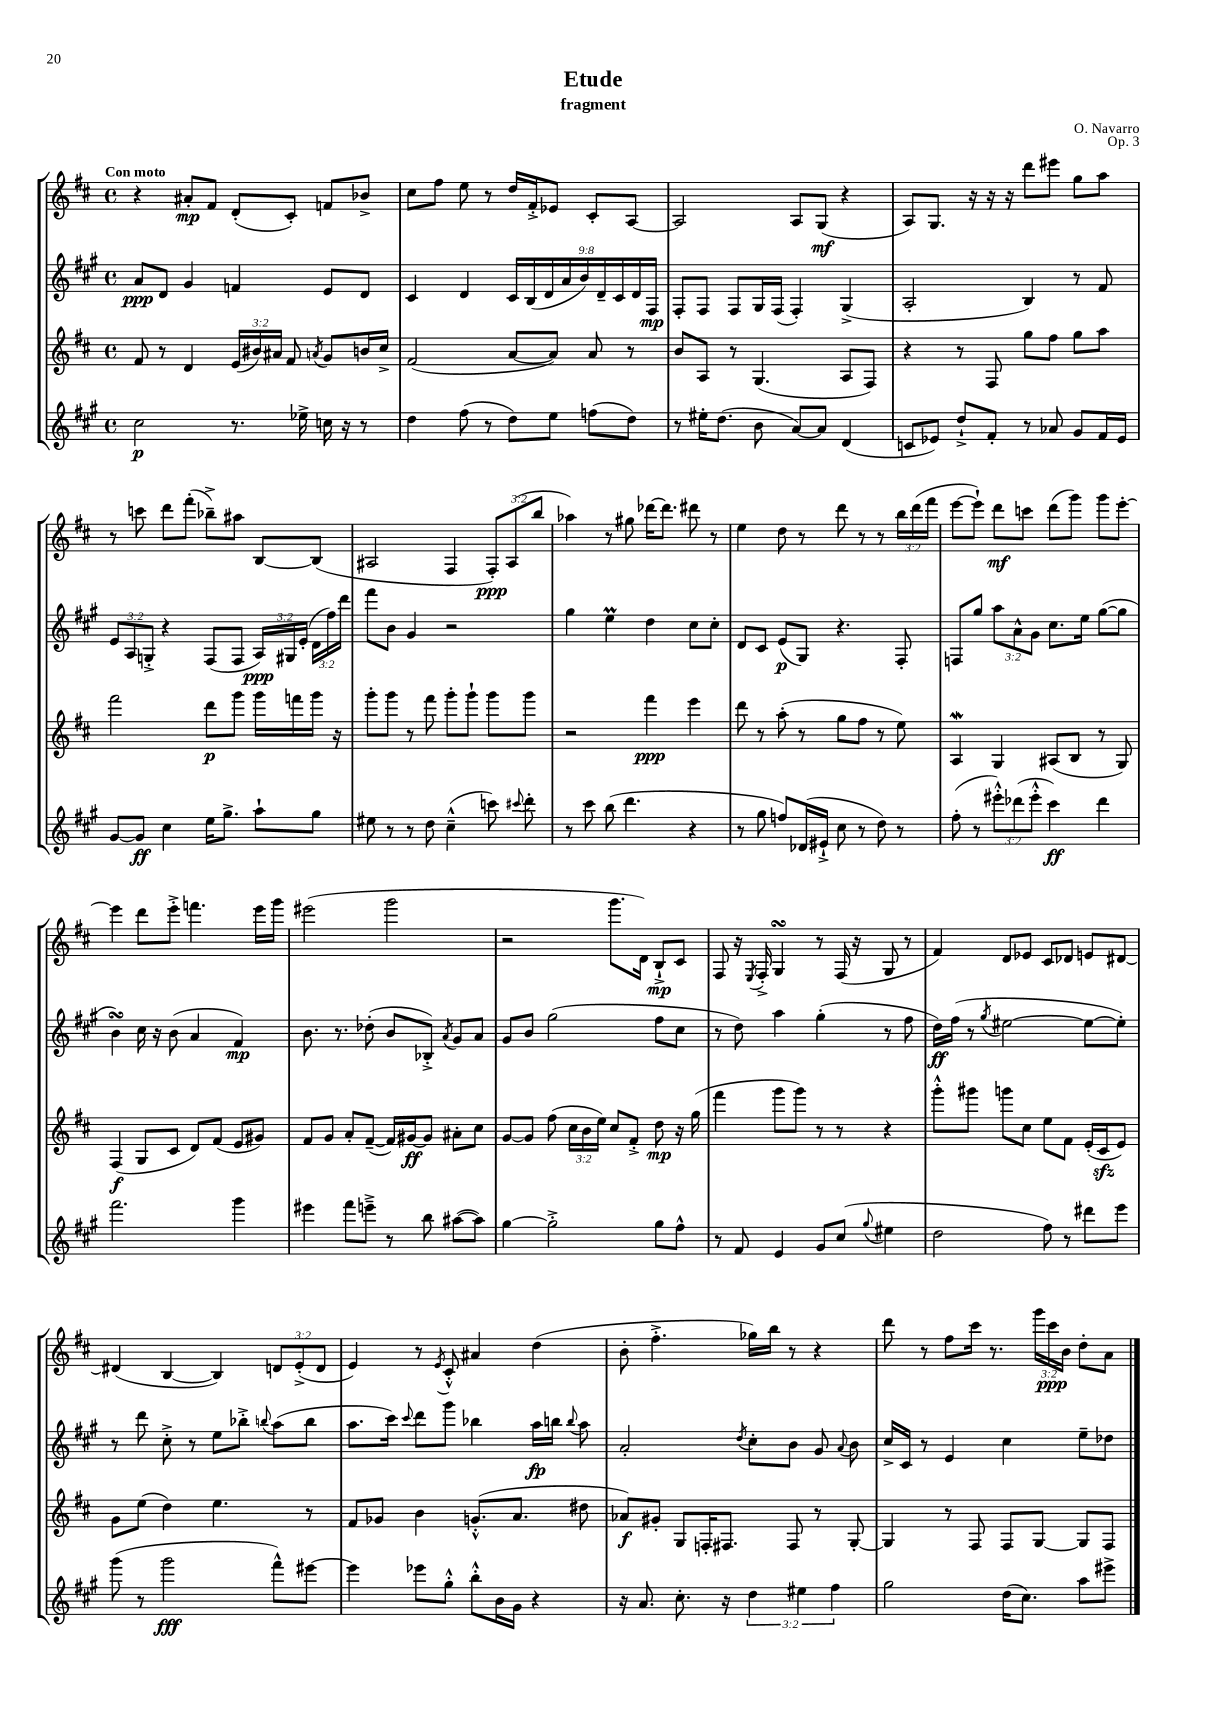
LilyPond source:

\header { title = "Etude" composer = "O. Navarro" subtitle = "fragment" opus = "Op. 3" }
<<
\new StaffGroup <<
\new Staff = "s0" {
    \clef treble \key d \major \defaultTimeSignature \time 4/4 \override Staff.TupletNumber.text = #tuplet-number::calc-fraction-text \tempo "Con moto"
    \autoBeamOff r4 ais'8[-.\mp fis'8] d'8[-.( cis'8]-.) f'8[ bes'8]-> |
    cis''8[ fis''8] e''8 r8 d''16[ fis'16-.-> ees'8] cis'8[-. a8]~ |
    a2 a8[ g8]\mf( r4 |
    a8[) g8.] r16 r16 r16 d'''8[ eis'''8] g''8[ a''8] |
    r8 c'''8 d'''8[ fis'''8]-.( bes''8[--->) ais''8] b8[~ b8]( |
    ais2 fis4 \tuplet 3/2 { fis8[-.\ppp) ais8( b''8] } |
    aes''4) r8 gis''8 des'''16[~ des'''8.] dis'''8 r8 |
    e''4 d''8 r8 d'''8 r8 r8 \tuplet 3/2 { b''16[ d'''16( fis'''16] } |
    e'''8[~ e'''8]-!) d'''8[\mf c'''8] d'''8[( g'''8]) g'''8[ e'''8]~-. |
    e'''4 d'''8[ e'''8]-.-> f'''4. e'''16[ g'''16] |
    eis'''2( g'''2 |
    r2 g'''8.[ d'16]) b8[-!->\mp cis'8] |
    fis8 r16 \acciaccatura { e8 } fis16-.-> g4\turn r8 fis16( r16 g8 r8 |
    fis'4) d'8[ ees'8] cis'8[ des'8] e'8[ dis'8]~ |
    dis'4( b4~ b4) \tuplet 3/2 { d'8[ e'8-.->( d'8] } |
    e'4) r8 \acciaccatura { e'8 } cis'8-.-^ ais'4 d''4( |
    b'8-. fis''4.-.-> ges''16[) b''16] r8 r4 |
    d'''8 r8 fis''8[ cis'''16] r8. \tuplet 3/2 { g'''16[ cis'''16\ppp b'16] } d''8[-. a'8] \bar "|." |
}
\new Staff = "s1" {
    \clef treble \key a \major \defaultTimeSignature \time 4/4 \override Staff.TupletNumber.text = #tuplet-number::calc-fraction-text
    \autoBeamOff a'8[\ppp d'8] gis'4 f'4 e'8[ d'8] |
    cis'4 d'4 \tuplet 9/8 { cis'16[ b16( d'16 a'16 b'16) d'16-- cis'16 d'16 fis16]\mp } |
    fis8[-. fis8] fis8[ gis16 fis16]( fis4-.) gis4->( |
    a2-. b4) r8 fis'8 |
    \tuplet 3/2 { e'8[ a8 g8]-.-> } r4 fis8[( fis8] \tuplet 3/2 { a16[\ppp) gis16 e'16]-.( } \tuplet 3/2 { d'16[ fis''16) d'''16] } |
    fis'''8[ b'8] gis'4 r2 |
    gis''4 e''4\prall d''4 cis''8[ cis''8]-. |
    d'8[ cis'8] e'8[\p( gis8]) r4. fis8-. |
    f8[ gis''8] \tuplet 3/2 { a''8[ a'8-^ gis'8] } cis''8.[ e''16] gis''8[~( gis''8] |
    b'4\turn) cis''16 r16 b'8( a'4 fis'4\mp) |
    b'8. r8. des''8-.( b'8[ bes8]-.->) \acciaccatura { a'8 } gis'8[ a'8] |
    gis'8[ b'8] gis''2( fis''8[ cis''8] |
    r8 d''8) a''4 gis''4-.( r8 fis''8 |
    d''16[\ff) fis''16]( r8 \acciaccatura { gis''8 } eis''2~ eis''8[~ eis''8]-.) |
    r8 d'''8 cis''8-.-> r8 e''8[ bes''8]-.-> \appoggiatura { b''8 } a''8[( b''8] |
    a''8.[ cis'''16]) \appoggiatura { cis'''8 } d'''8[ gis'''8] bes''4 a''16[\fp b''16] \appoggiatura { b''8 } a''8 |
    a'2-. \acciaccatura { d''8 } cis''8[-. b'8] gis'8 \appoggiatura { a'8 } b'8 |
    cis''16[-> cis'16] r8 e'4 cis''4 e''8[-- des''8] \bar "|." |
}
\new Staff = "s2" {
    \clef treble \key d \major \defaultTimeSignature \time 4/4 \override Staff.TupletNumber.text = #tuplet-number::calc-fraction-text
    \autoBeamOff fis'8 r8 d'4 \tuplet 3/2 { e'16[( bis'16) ais'16] } fis'8 \acciaccatura { a'8 } g'8[ b'16 cis''16]-> |
    fis'2( a'8[~ a'8]) a'8 r8 |
    b'8[ a8] r8 g4.( a8[ fis8]) |
    r4 r8 fis8 g''8[ fis''8] g''8[ a''8] |
    fis'''2 d'''8[\p g'''8] g'''16[ f'''16 g'''16] r16 |
    g'''8[-. g'''8] r8 fis'''8 g'''8[-. g'''8]-! g'''8[ g'''8] |
    r2 fis'''4\ppp e'''4 |
    d'''8 r8 a''8-.( r8 g''8[ fis''8] r8 e''8) |
    a4\mordent g4 ais8[( b8] r8 g8) |
    fis4\f( g8[ cis'8] d'8[) fis'8]( e'8[ gis'8]) |
    fis'8[ g'8] a'8[-. fis'8]~--( fis'16[) gis'16~\ff gis'8] ais'8[-. cis''8] |
    g'8[~ g'8] fis''8( \tuplet 3/2 { cis''16[ b'16 e''16]) } cis''8[ fis'8]-.-> d''8\mp r16 g''16( |
    fis'''4 g'''8[ g'''8]) r8 r8 r4 |
    g'''8[-.-^ gis'''8] g'''8[ cis''8] e''8[ fis'8] e'16[-.( cis'16\sfz e'8]) |
    g'8[ e''8]( d''4) e''4. r8 |
    fis'8[ ges'8] b'4 g'8.[-.-^( a'8.] dis''8 |
    aes'8[\f) gis'8]-. g8[ f16-. fis8.] fis8 r8 g8~-. |
    g4 r8 fis8 fis8[ g8]~ g8[ fis8] \bar "|." |
}
\new Staff = "s3" {
    \clef treble \key a \major \defaultTimeSignature \time 4/4 \override Staff.TupletNumber.text = #tuplet-number::calc-fraction-text
    \autoBeamOff cis''2\p r8. ees''16-> c''16 r16 r8 |
    d''4 fis''8( r8 d''8[) e''8] f''8[( d''8]) |
    r8 eis''16[-. d''8.]( b'8 a'8[~) a'8] d'4( |
    c'8[ ees'8]) d''8[-!-> fis'8]-. r8 aes'8 gis'8[ fis'16 ees'16] |
    gis'8[~ gis'8]\ff cis''4 e''16[ gis''8.]-> a''8[-! gis''8] |
    eis''8 r8 r8 d''8 cis''4---^( c'''8) \appoggiatura { cis'''8 } d'''8-. |
    r8 cis'''8 b''8( d'''4. r4 |
    r8 gis''8 f''8[) des'16( eis'16]-!-> cis''8 r8 d''8) r8 |
    fis''8-.( r8 \tuplet 3/2 { eis'''8[-.-^) des'''8( eis'''8]-.-^ } cis'''4\ff) des'''4 |
    fis'''2. gis'''4 |
    eis'''4 fis'''8[ e'''8]---> r8 b''8 ais''8[~( ais''8]) |
    gis''4~ gis''2-.-> gis''8[ fis''8]-^ |
    r8 fis'8 e'4 gis'8[ cis''8]( \appoggiatura { gis''8 } eis''4 |
    d''2 fis''8) r8 dis'''8[ e'''8] |
    gis'''8( r8 gis'''2\fff fis'''8[-^) eis'''8]~ |
    eis'''4 ees'''8[ gis''8]-.-^ b''8[-.-^ b'16 gis'16] r4 |
    r16 a'8. cis''8.-. r16 \tuplet 3/2 { d''4 eis''4 fis''4 } |
    gis''2 d''16[( cis''8.]) a''8[ eis'''8]-> \bar "|." |
}
>>
>>
\layout { \context { \Score \remove "Bar_number_engraver" } }
